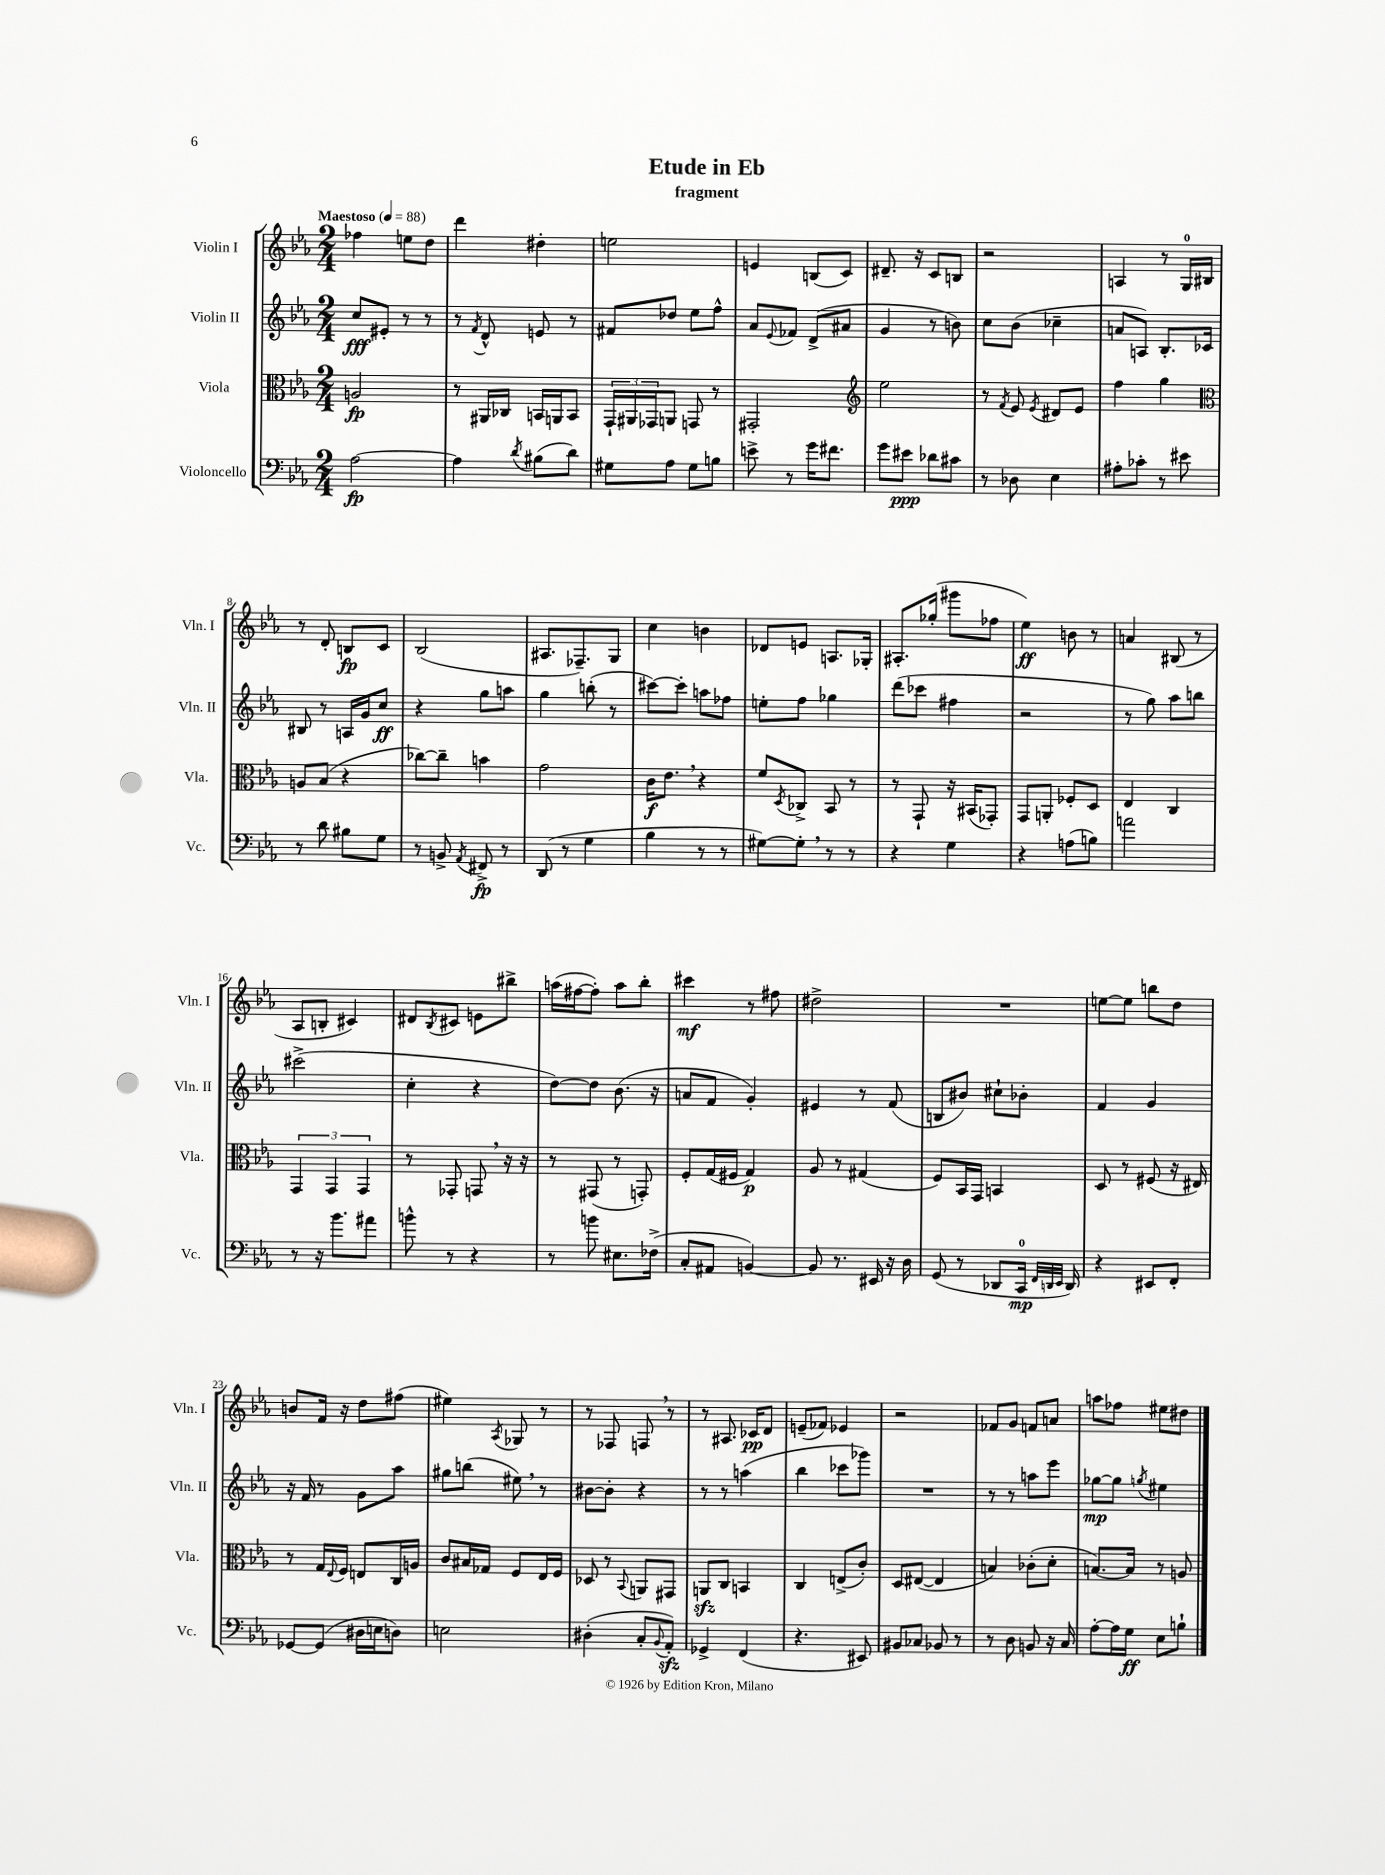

**kern	**kern	**kern	**kern
*staff4	*staff3	*staff2	*staff1
*clefF4	*clefC3	*clefG2	*clefG2
*k[b-e-a-]	*k[b-e-a-]	*k[b-e-a-]	*k[b-e-a-]
*M2/4	*M2/4	*M2/4	*M2/4
*MM88	*MM88	*MM88	*MM88
[2A-\	2A/	8cc/L	4ff-\
.	.	8e#'/J	.
.	.	8r	8ee\L
.	.	8r	8dd\J
=	=	=	=
4A-\]	8r	8r	4ddd\
.	.	8qf/	.
.	16AA#/LL	8d^^/	.
.	16C-/JJ	.	.
8qd/	.	.	.
(8B#\L	16BB/LL	8e/	4dd#'\
.	16AA/J	.	.
8d\J)	8BB/J	8r	.
=	=	=	=
8G#\L	24GG`/LL	8f#/L	2ee\
.	24AA#/	.	.
.	24GG-/J	.	.
8A-\J	8AA/J	8dd-/J	.
8G#\L	8GG/	8ee-\L	.
8B\J	8r	8ff^^\J	.
=	=	=	=
8e^\	2GG#'/	8a-/L	4e/
.	.	8qqe-/	.
8r	.	8f-/J	.
16g\LK	.	(8d^/L	(8B/L
8.f#\J	.	.	.
.	.	8a#/J	8c/J)
=	=	=	=
*	*clefG2	*	*
8g\L	2ee-\	4g/	8.d#~/
8e#\J	.	.	.
.	.	.	16r
8d-\L	.	8r	8c/L
8c#\J	.	8b\)	8B/J
=	=	=	=
8r	8r	8cc\L	2r
.	8qf/	.	.
8D-\	8e-/	(8b-\J	.
.	8qe-/	.	.
4E-\	8d#/L	4cc-~\	.
.	8e-/J	.	.
=	=	=	=
8A#'\L	4ff\	8a/L	4A/
8c-'\J	.	8A/J)	.
8r	4gg\	8.B-'/L	8r
8e#\	.	.	16G/LL
.	.	16c-/Jk	16B#/JJ
=	=	=	=
*	*clefC3	*	*
8r	8A/L	8B#/	8r
8d\	(8B-/J	8r	8d'/
8B#\L	4r	16A/LL	8B/L
.	.	16g/J	.
8G\J	.	8cc/J	8c/J
=	=	=	=
8r	[8cc-\L)	4r	(2B-/
8BB^/	8cc-~\]J	.	.
8qAA-/	.	.	.
8FF#^/	4b\	8gg\L	.
8r	.	8aa\J	.
=	=	=	=
(8DD/	2g\	4gg\	8.A#/L
8r	.	.	.
.	.	.	8.F-~/)
4G\	.	(8bb'\	.
.	.	8r	8G/J
=	=	=	=
4B-\	16c\LK	[8ccc#\L)	4cc\
.	8.e-\J	.	.
.	.	8ccc#'\]J	.
8r	4r	8aa\L	4b\
8r	.	8ff-\J	.
=	=	=	=
[8G#\L)	8f/L	8ee'\L	8d-/L
.	8qD/	.	.
8G#'\]J	8C-^/J	8ff\J	8e/J
8r	8BB-/	4gg-\	8.A/L
8r	8r	.	.
.	.	.	16G-'/Jk
=	=	=	=
4r	8r	(8ddd\L	8.A#'/L
.	8GG`/	8ccc-\J	.
.	.	.	(16gg-'/Jk
4G\	16r	4ff#\	8ggg#\L
.	(16BB#/LK	.	.
.	8GG-'/J)	.	8ff-\J
=	=	=	=
4r	8GG/L	2r	4ee-\)
.	8AA'/J	.	.
(8A\L	8F-'/L	.	8b\
8B\J)	8D/J	.	8r
=	=	=	=
2a\	4E-/	8r	4a/
.	.	8gg\)	.
.	4C/	8aa-\L	(8B#/
.	.	8bb\J	8r
=	=	=	=
8r	6GG/	(2ccc#^\	8A-/L
16r	.	.	8B'/J
.	6GG/	.	.
8.b-\L	.	.	.
.	.	.	4c#/)
.	6GG/	.	.
8a#\J	.	.	.
=	=	=	=
8b^^\	8r	4cc'\	8d#/L
.	.	.	8qB-/
8r	8GG-'/	.	8c#/J
4r	8GG/	4r	8e\L
.	16r	.	8bb#^\J
.	16r	.	.
=	=	=	=
8r	8r	[8dd\L)	(16aa\LL
.	.	.	[16ff#\J
8b\	(8GG#/	8dd\]J	8ff#'\]J)
8.E#\L	8r	(8.b-\	8aa\L
.	8GG'/)	.	8bb-'\J
(16F-^\Jk	.	16r	.
=	=	=	=
8C'/L	8F'/L	8a/L	4ccc#\
8AA#/J	(16G/L	8f/J	.
.	16F#/JJ	.	.
[4BB/)	4G/)	4g'/)	8r
.	.	.	8ff#\
=	=	=	=
8BB/]	8A-/	4e#/	2dd#^\
8.r	8r	.	.
.	(4G#/	8r	.
16EE#/	.	.	.
16r	.	(8f/	.
16D\	.	.	.
=	=	=	=
(8GG/	8F/L)	8B/L	2r
8r	16BB-/L	8b#/J)	.
.	16GG/JJ	.	.
8DD-/L	4BB/	8cc#`\L	.
16CC/Jk	.	8b-'\J	.
32qqFF/LLL	.	.	.
32qqDD/	.	.	.
32qqEE-/JJJ	.	.	.
16DD/)	.	.	.
=	=	=	=
4r	8D/	4f/	[8ee\L
.	8r	.	8ee\]J
8EE#/L	(8F#/	4g/	8bb\L
8FF'/J	16r	.	8dd\J
.	16E#/)	.	.
=	=	=	=
[8GG-/L	8r	16r	8b/L
.	.	16f/	.
(8GG-/]J	16G/LL	8r	16f/Jk
.	8qqE-/	.	.
.	16F/JJ	.	16r
16D#\LL	8E/L	8g\L	8dd\L
16E\J	.	.	.
8D\J)	16C/L	8aa-\J	(8ff#\J
.	16A/JJ	.	.
=	=	=	=
2E\	8c/L	8gg#\L	4ee#\)
.	16B#/L	(8bb\J	.
.	16G-/JJ	.	.
.	.	.	8qA-/
.	8F/L	8ee#\)	8G-/
.	16E-/L	8r	8r
.	16F/JJ	.	.
=	=	=	=
(4D#'\	8D-/	[8b#\L	8r
.	8r	8b#'\]J	8F-/
.	8qqBB-/	.	.
8C'/L	8AA/L	4r	8F/
8qqBB-/	.	.	.
8AA-'/J)	8GG#/J	.	8r
=	=	=	=
4GG-^/	8AA/L	8r	8r
.	8C/J	8r	8.A#/
(4FF/	4BB/	(4aa\	.
.	.	.	16c-/LK
.	.	.	8d/J
=	=	=	=
4.r	4C/	4bb-\	(8e~/L
.	.	.	8f-/J)
.	(8E^/L	8ccc-\L	4e-/
8EE#/)	8c'/J)	8ggg-\J)	.
=	=	=	=
8BB#/L	8D/L	2r	2r
8C-/J	([8E#/J	.	.
8BB-/	4E#/]	.	.
8r	.	.	.
=	=	=	=
8r	4B/)	8r	8f-/L
8D\	.	8r	8g/J
8BB/	(8c-'\L	8aa\L	8f/L
16r	8d'\J	8eee-\J	8a/J
16C/	.	.	.
=	=	=	=
[8A-'\L	[8.B/L)	[8gg-\L	8aa\L
16A-\]L	.	8gg-\]J	8ff-\J
16G\JJ	16B/]Jk	.	.
.	.	8qgg/	.
8E-\L	8r	4ee#\	8ee#\L
8B`\J	8A/	.	8dd#\J
==	==	==	==
*-	*-	*-	*-
